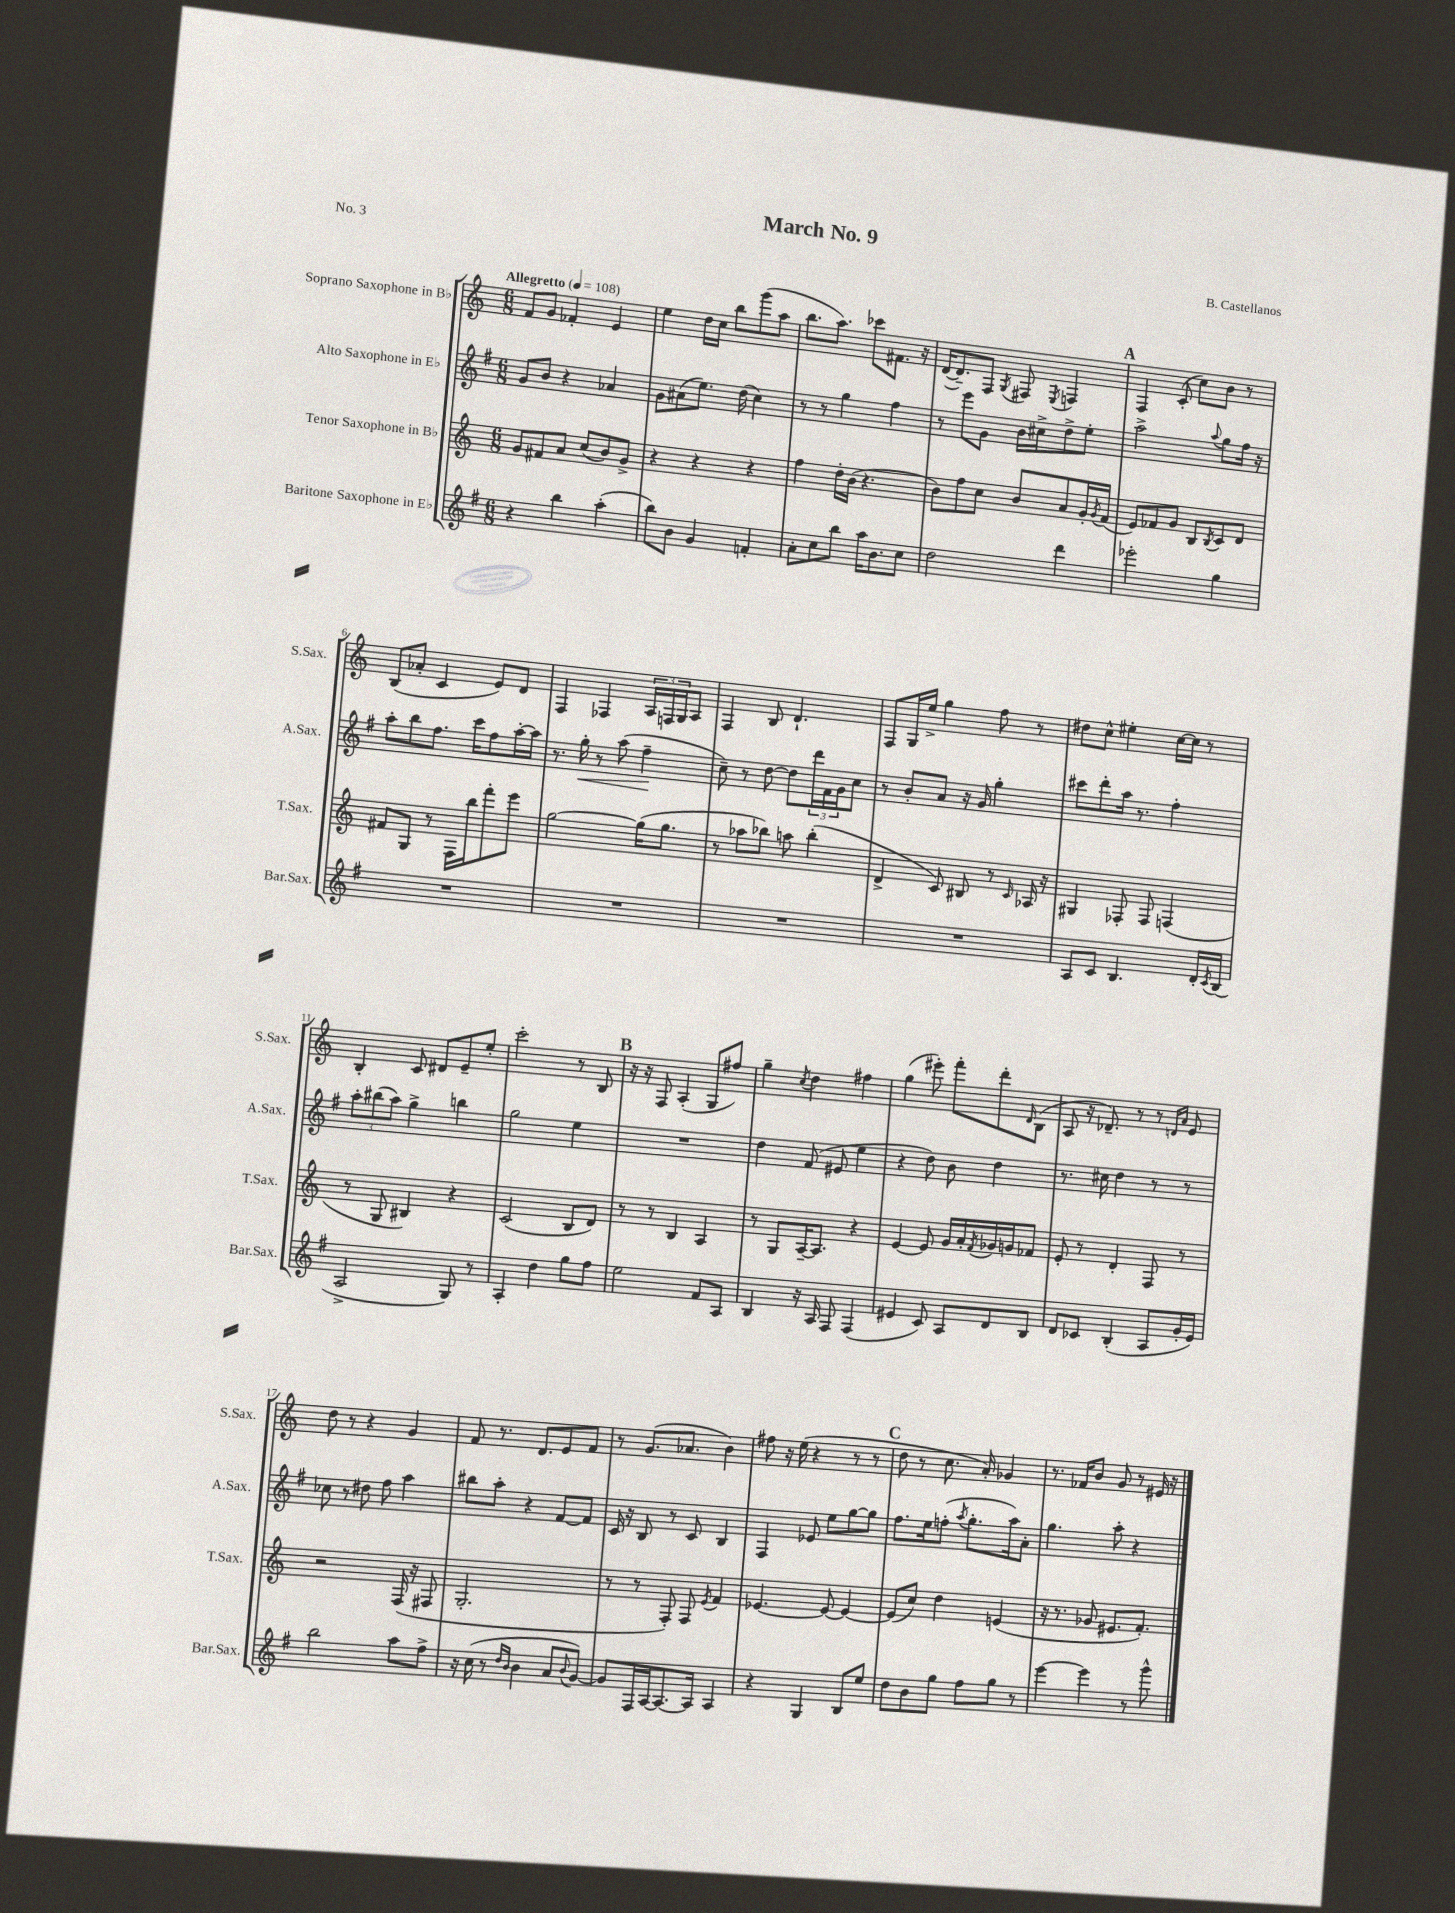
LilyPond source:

\header { title = "March No. 9" composer = "B. Castellanos" piece = "No. 3" }
<<
\new StaffGroup <<
\new Staff = "s0" \with { instrumentName = "Soprano Saxophone in Bb" shortInstrumentName = "S.Sax." } {
    \clef treble \key c \major \numericTimeSignature \time 6/8 \tempo "Allegretto" 4 = 108
    f'8 g'8 fes'4-. e'4 |
    e''4 d''16 c''16 b''8 g'''8( a''8 |
    b''8. a''8.) ces'''8 fis'8. r16 |
    d'16~( d'8.--) f8 \acciaccatura { g8 } fis8 \acciaccatura { e8 } f4 |
    \mark \markup { \bold "A" } f4 c'8-.( c''8) b'8 r8 |
    b8( aes'8-. c'4 e'8) d'8 |
    f4 fes4 \tuplet 3/2 { a16 f16 g16 } a8 |
    f4 b8 d'4.-! |
    f8 g16 e''16-> g''4 f''8 r8 |
    dis''8 c''8-^ eis''4-. c''16~ c''16 r8 |
    b4-. c'8 dis'8 e'8-- e''8-. |
    c'''2-. r8 b8 |
    \mark \markup { \bold "B" } r16 r16 f8 a4-.( g8 fis''8) |
    g''4-- \acciaccatura { c''8 } d''4 fis''4 |
    g''4( eis'''8-.) f'''8-. d'''8-. \grace { d'16 } b8( |
    a8 r16 des'8.--) r8 r8 \grace { d'16 a'16 } e'8 |
    d''8 r8 r4 g'4 |
    f'8 r8. d'8. e'8 f'8 |
    r8 g'8.( aes'8. b'4) |
    fis''8 r16 e''16( r4 r8 r8 |
    \mark \markup { \bold "C" } d''8 r8 c''8. a'16-.) ges'4 |
    r8. fes'16 b'8 g'8 r8 eis'16 r16 \bar "|." |
}
\new Staff = "s1" \with { instrumentName = "Alto Saxophone in Eb" shortInstrumentName = "A.Sax." } {
    \clef treble \key g \major \numericTimeSignature \time 6/8
    g'8 b'8 r4 aes'4 |
    g'8 ais'8( e''8.) d''16( c''4) |
    r8 r8 g''4 fis''4 |
    r8 e'''8 g'8 b'16 cis''16-> d''8-> e''8-. |
    \mark \markup { \bold "A" } a''2-> \appoggiatura { a''8 } g''8 fis''16 r16 |
    a''8-. b''8 fis''8. c'''16 fis''8 a''16~-. a''16 |
    r8. g''16-.\< r8 a''8( fis''4--\! |
    c''8--) r8 d''8~ d''8 \tuplet 3/2 { d'''16 fis'16 g'16 } c''8 |
    r8 b'8-. a'8 r16 g'16 g''4-. |
    cis'''8 d'''8-. a''16 r8. fis''4-. |
    \tuplet 3/2 { a''8-. bis''8( a''8) } g''4-> b''4 |
    g''2 e''4 |
    \mark \markup { \bold "B" } R2. |
    d''4 fis'8( eis'8 e''4 |
    r4 d''8) b'8 d''4 |
    r8. cis''16 d''4 r8 r8 |
    ces''8 r8 dis''8 fis''8 a''4 |
    bis''8 a''8-. r4 fis'8~ fis'8 |
    c'16 r16 b8 r8 c'8 b4 |
    fis4 ees'8 e''8 g''8~ g''8 |
    \mark \markup { \bold "C" } fis''8. e''16 f''8-.( \acciaccatura { a''8 } g''8.-. a''16) a'8-. |
    g''4. a''8-. r4 \bar "|." |
}
\new Staff = "s2" \with { instrumentName = "Tenor Saxophone in Bb" shortInstrumentName = "T.Sax." } {
    \clef treble \key c \major \numericTimeSignature \time 6/8
    g'8 fis'8 a'8 c''8( b'8) g'8-> |
    r4 r4 r4 |
    f''4 d''16-. b'16( r4. |
    b'8) f''8 c''8 b'8 a'8 g'16-. \acciaccatura { g'8 } f'16( |
    \mark \markup { \bold "A" } e'8) fes'8 g'8 b8 \acciaccatura { b8 } c'8 d'8 |
    fis'8 g8 r8 f16 b''16 f'''8-. e'''8 |
    g''2~ g''16( g''8. |
    r8 aes''8 bes''8) a''8 bes''4-.( |
    d'4-> c'8) bis8 r8 \grace { c'16 } aes16 r16 |
    gis4 fes8-. fes8 f4( |
    r8 g8 bis4) r4 |
    c'2( b8 d'8) |
    \mark \markup { \bold "B" } r8 r8 b4 a4 |
    r8 g8 a16~-- a8. r4 |
    e'4~ e'8 g'16 a'16-. \acciaccatura { f'8 } ges'16 g'16 fes'8 |
    e'8-. r8 d'4-. f8 r8 |
    r2 f16( r16 fis8 |
    g2.-. |
    r8 r8 f8-.) f8 \acciaccatura { e'8 } f'4 |
    ees'4.~ ees'8~ ees'4~ |
    \mark \markup { \bold "C" } ees'8( c''8) d''4 e'4( |
    r16 r8. ges'8 eis'8. f'8.-.) \bar "|." |
}
\new Staff = "s3" \with { instrumentName = "Baritone Saxophone in Eb" shortInstrumentName = "Bar.Sax." } {
    \clef treble \key g \major \numericTimeSignature \time 6/8
    r4 b''4 a''4-.( |
    b''8) b'8 g'4 f'4-. |
    a'8-. c''8 b''8 a''16 b'8. c''8 |
    d''2 d'''4 |
    \mark \markup { \bold "A" } ees'''2-. g''4 |
    R2. |
    R2. |
    R2. |
    R2. |
    a8 c'8 b4. d'16-. \acciaccatura { c'8 } b16( |
    a2-> g8) r8 |
    a4-. d''4 g''8 fis''8 |
    \mark \markup { \bold "B" } e''2 fis'8 a8 |
    b4 r16 a16 fis8 fis4( |
    eis'4 c'8) a8 d'8 b8 |
    d'8 ces'8 b4-.( a8 g'16-. e'16) |
    b''2 a''8 fis''8-> |
    r16 c''16( r8 \grace { d''16 b'16 } b'4 a'8 \appoggiatura { b'8 } g'8~) |
    g'8 fis16 a16~ a8.~ a16 a4 |
    r4 g4 b8 e''8 |
    \mark \markup { \bold "C" } d''8 b'8 g''8 fis''8 g''8 r8 |
    e'''4~ e'''4 r8 g'''8-^ \bar "|." |
}
>>
>>
